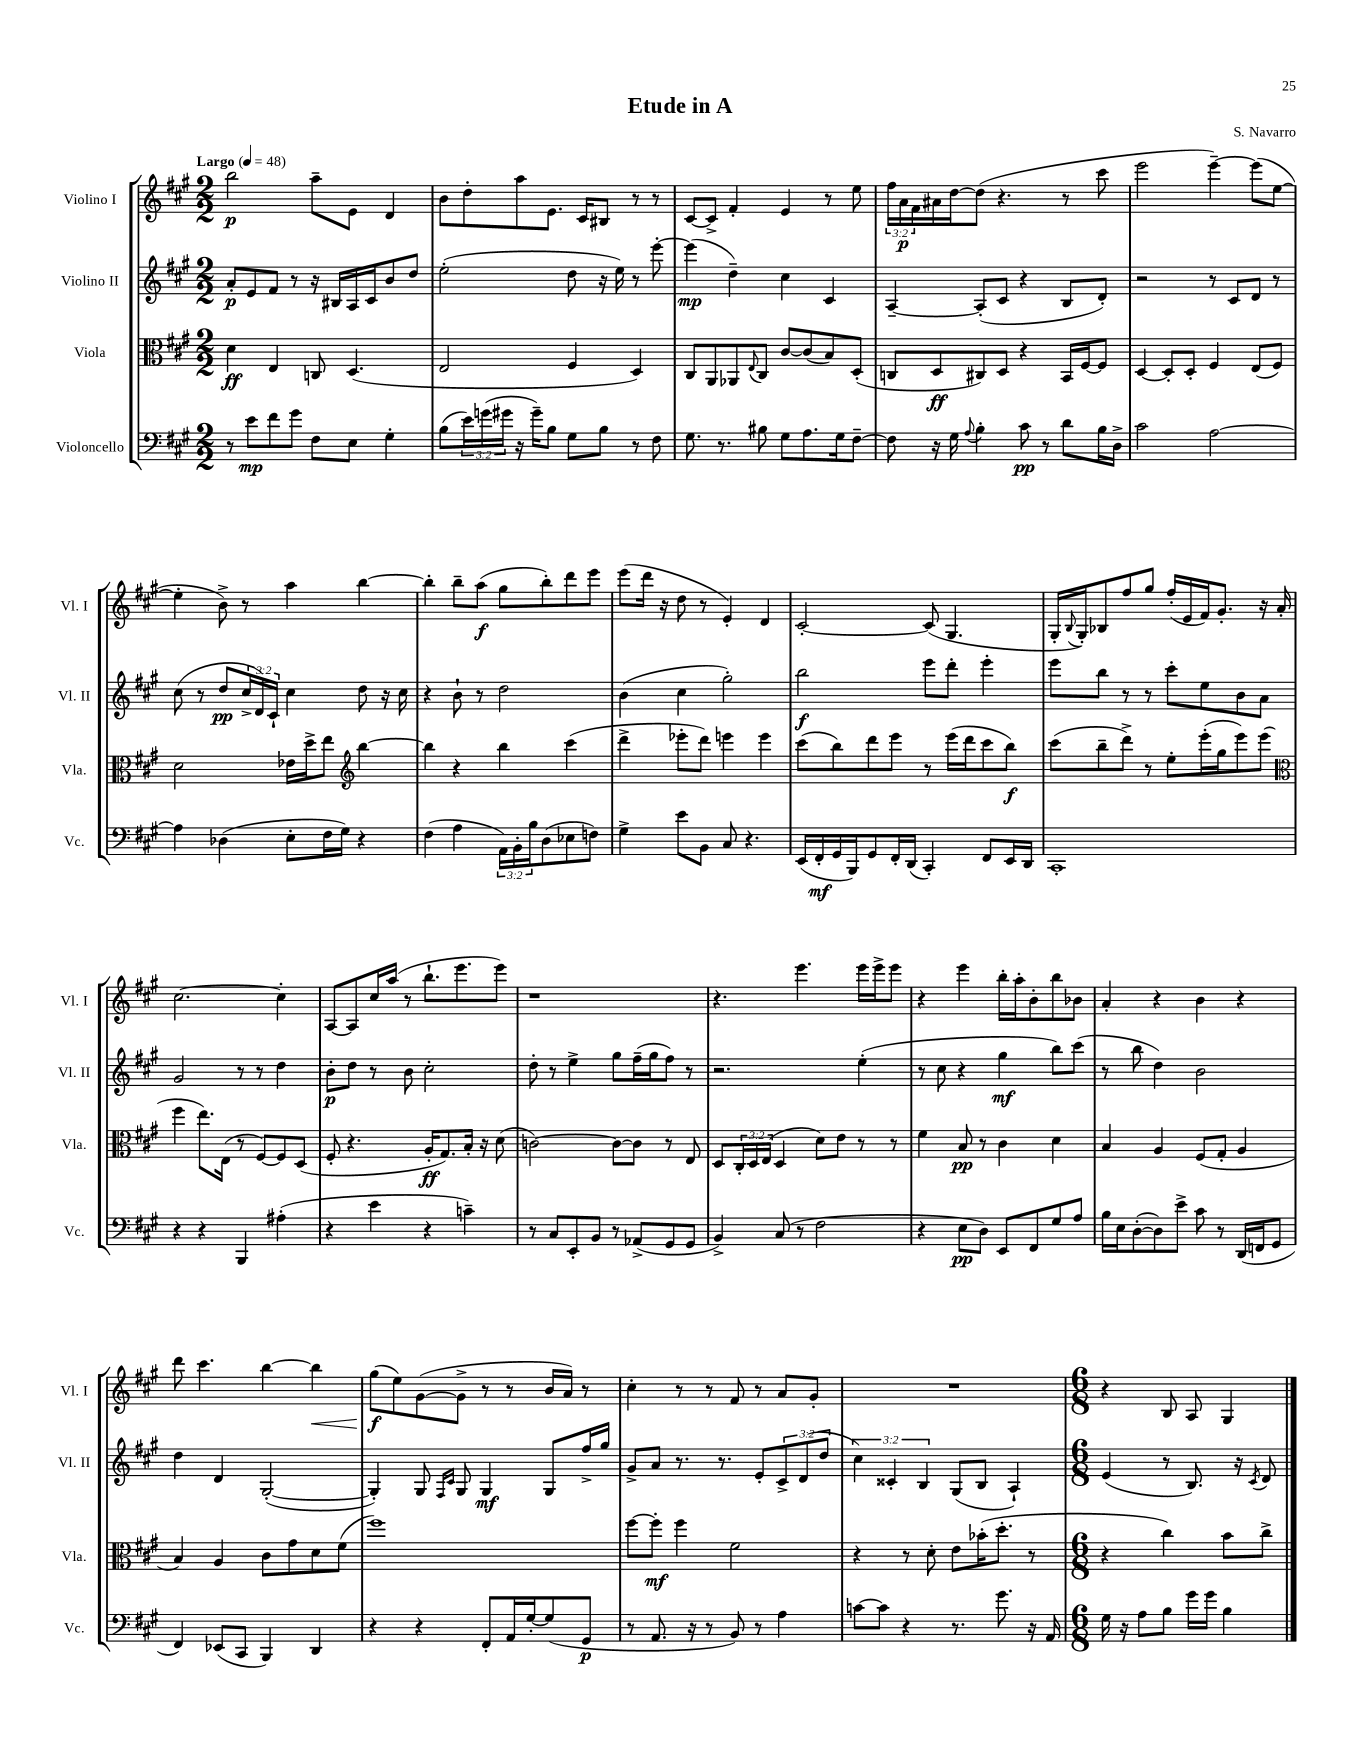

**kern	**kern	**kern	**kern
*staff4	*staff3	*staff2	*staff1
*clefF4	*clefC3	*clefG2	*clefG2
*k[f#c#g#]	*k[f#c#g#]	*k[f#c#g#]	*k[f#c#g#]
*M2/2	*M2/2	*M2/2	*M2/2
*MM48	*MM48	*MM48	*MM48
8r	4d	8a'	2bb
8e	.	8e	.
8f#	4E	8f#	.
8g#	.	8r	.
8F#	8C	16r	8aa~
.	.	16B#	.
8E	(4.D	16A	8e
.	.	16c#	.
4G#'	.	8b	4d
.	.	8dd	.
=	=	=	=
(8B	2E	(2ee'	8b
24e)	.	.	8dd'
(24g	.	.	.
24g#	.	.	.
16r	.	.	8aa
16g#~)	.	.	.
8B	.	.	8.e
8G#	4F#	8dd	.
.	.	.	16c#
8B	.	16r	8B#
.	.	16ee)	.
8r	4D)	8r	8r
8F#	.	[8eee'	8r
=	=	=	=
8.G#	8C#	(4eee]	[8c#
.	8AA	.	8c#^]
8.r	.	.	.
.	8AA-	4dd~)	4f#'
.	8qqE	.	.
8B#	8C#	.	.
8G#	[8c#	4cc#	4e
8.A	(8c#]	.	.
.	8B)	4c#	8r
16G#	.	.	.
[8F#~	(8D'	.	8ee
=	=	=	=
8F#]	8C	[4A~	24ff#
.	.	.	24a
.	.	.	24f#
16r	8D	.	16a#
16G#	.	.	[16dd
8qqA	.	.	.
4B'	8C#)	(8A']	(8dd]
.	8D	8c#	4.r
8c#	4r	4r	.
8r	.	.	.
8d	16BB	8B	8r
.	[16F#	.	.
16B	8F#]	8d')	8ccc#
16D^	.	.	.
=	=	=	=
2c#	[4D	2r	2eee
.	8D']	.	.
.	8D'	.	.
[2A	4F#	8r	[4eee~)
.	.	8c#	.
.	(8E	8d	(8eee]
.	8F#)	8r	[8ee
=	=	=	=
4A]	2d	(8cc#	4ee']
.	.	8r	.
(4D-	.	8dd	8b^)
.	.	24cc#^	8r
.	.	24d)	.
.	.	24c#`	.
8E'	16e-	4cc#	4aa
.	16dd^	.	.
16F#	8ee	.	.
16G#)	.	.	.
*	*clefG2	*	*
4r	[4bb	8dd	[4bb
.	.	16r	.
.	.	16cc#	.
=	=	=	=
(4F#	4bb]	4r	4bb']
4A	4r	8b`	8bb~
.	.	8r	(8aa
24AA)	4bb	2dd	8gg#
24BB'	.	.	.
24B	.	.	.
(8D	.	.	8bb')
8E-	(4ccc#	.	8ddd
8F)	.	.	8eee
=	=	=	=
4G#^	4ddd^	(4b	(8eee
.	.	.	16ddd
.	.	.	16r
8e	8eee-'	4cc#	8dd
8BB	8ddd)	.	8r
8C#	4eee	2gg#')	4e')
4.r	.	.	.
.	4eee	.	4d
=	=	=	=
(16EE	(8ccc#	2bb	[2c#'
16FF#'	.	.	.
16GG#	8bb)	.	.
16BBB)	.	.	.
8GG#	8ddd	.	.
16FF#'	8eee	.	.
(16DD	.	.	.
4CC#')	8r	8eee	(8c#]
.	(16eee	8ddd'	4.G#
.	16ddd	.	.
8FF#	8ccc#	4eee'	.
16EE	8bb)	.	.
16DD	.	.	.
=	=	=	=
1CC#'	(8ccc#	8eee	16G#'
.	.	.	8qqB
.	.	.	16G#')
.	8bb~	8bb	8B-
.	8ddd^)	8r	8ff#
.	8r	8r	8gg#
.	8ee'	8ccc#'	(16ff#'
.	.	.	16e
.	(16eee'	8ee	16f#)
.	16gg#	.	8.g#'
.	8eee)	8b	.
.	(8eee	8a	16r
.	.	.	16a'
=	=	=	=
*	*clefC3	*	*
4r	4ff#	2g#	[2.cc#
4r	8.ee)	.	.
.	(16E	.	.
4BBB	8r	8r	.
.	[8F#)	8r	.
(4A#'	8F#]	4dd	4cc#']
.	(8D	.	.
=	=	=	=
4r	8F#'	8b'	[8A
.	4.r	8dd	8A]
4e	.	8r	16cc#
.	.	.	(16aa
.	.	8b	8r
4r	16A'	2cc#'	8.bb`
.	8.G#)	.	.
.	.	.	8.eee
4c~)	16B'	.	.
.	16r	.	.
.	(8d	.	8eee)
=	=	=	=
8r	[2c)	8dd'	1r
8C#	.	8r	.
8EE'	.	4ee^	.
8BB	.	.	.
8r	8c_	8gg#	.
(8AA-^	8c]	(16ff#~	.
.	.	16gg#	.
8GG#	8r	8ff#)	.
8GG#	8E	8r	.
=	=	=	=
4BB^)	8D	2.r	4.r
.	24C#'	.	.
.	24D	.	.
.	(24E	.	.
(8C#	4D	.	.
8r	.	.	4.eee
2F#	8d)	.	.
.	8e	.	.
.	8r	(4ee'	16eee
.	.	.	16eee^
.	8r	.	8eee
=	=	=	=
4r	4f#	8r	4r
.	.	8cc#	.
8E	8B	4r	4eee
8D)	8r	.	.
8EE	4c#	4gg#	16bb'
.	.	.	16aa'
8FF#	.	.	8b'
8G#	4d	8bb)	8bb
8A	.	(8ccc#	8b-
=	=	=	=
16B	4B	8r	4a'
16E	.	.	.
([8D'	.	8bb	.
8D])	4A	4dd)	4r
8e^	.	.	.
8c#	(8F#	2b	4b
8r	8G#'	.	.
(16DD	4A	.	4r
16FF	.	.	.
8GG#	.	.	.
=	=	=	=
4FF#)	4B)	4dd	8ddd
.	.	.	4.ccc#
(8EE-	4A	4d	.
8CC#	.	.	.
4BBB)	8c#	([2G#'	[4bb
.	8g#	.	.
4DD	8d	.	4bb]
.	(8f#	.	.
=	=	=	=
4r	1ff#)	4G#'])	(8gg#
.	.	.	8ee)
4r	.	8G#	([8g#
.	.	16qqF#	.
.	.	16qqc#	.
.	.	8G#	8g#^]
8FF#'	.	4G#	8r
16AA	.	.	8r
[16G#'	.	.	.
(8G#]	.	8G#	16b
.	.	.	16a)
8GG#	.	16ff#^	8r
.	.	16gg#	.
=	=	=	=
8r	[8ff#	8g#^	4cc#'
8.AA	8ff#']	8a	.
.	4ff#	8.r	8r
16r	.	.	.
8r	.	.	8r
.	.	8.r	.
8BB)	2f#	.	8f#
8r	.	8e'	8r
4A	.	12c#^	8a
.	.	(12d	.
.	.	.	8g#'
.	.	12dd	.
=	=	=	=
[8c	4r	6cc#)	1r
8c]	.	.	.
.	.	6c##'	.
4r	8r	.	.
.	.	6B	.
.	8d'	.	.
8.r	8e	(8G#	.
.	(16b-'	8B	.
8.g#	8.dd'	.	.
.	.	4A`)	.
16r	8r	.	.
16AA	.	.	.
=	=	=	=
*M6/8	*M6/8	*M6/8	*M6/8
16G#	4r	(4e	4r
16r	.	.	.
8A	.	.	.
8B	4cc#)	8r	8B
16g#	.	8.B)	8A
16g#	.	.	.
4B	8b	.	4G#
.	.	16r	.
.	.	8qc#	.
.	8cc#^	8d	.
==	==	==	==
*-	*-	*-	*-
